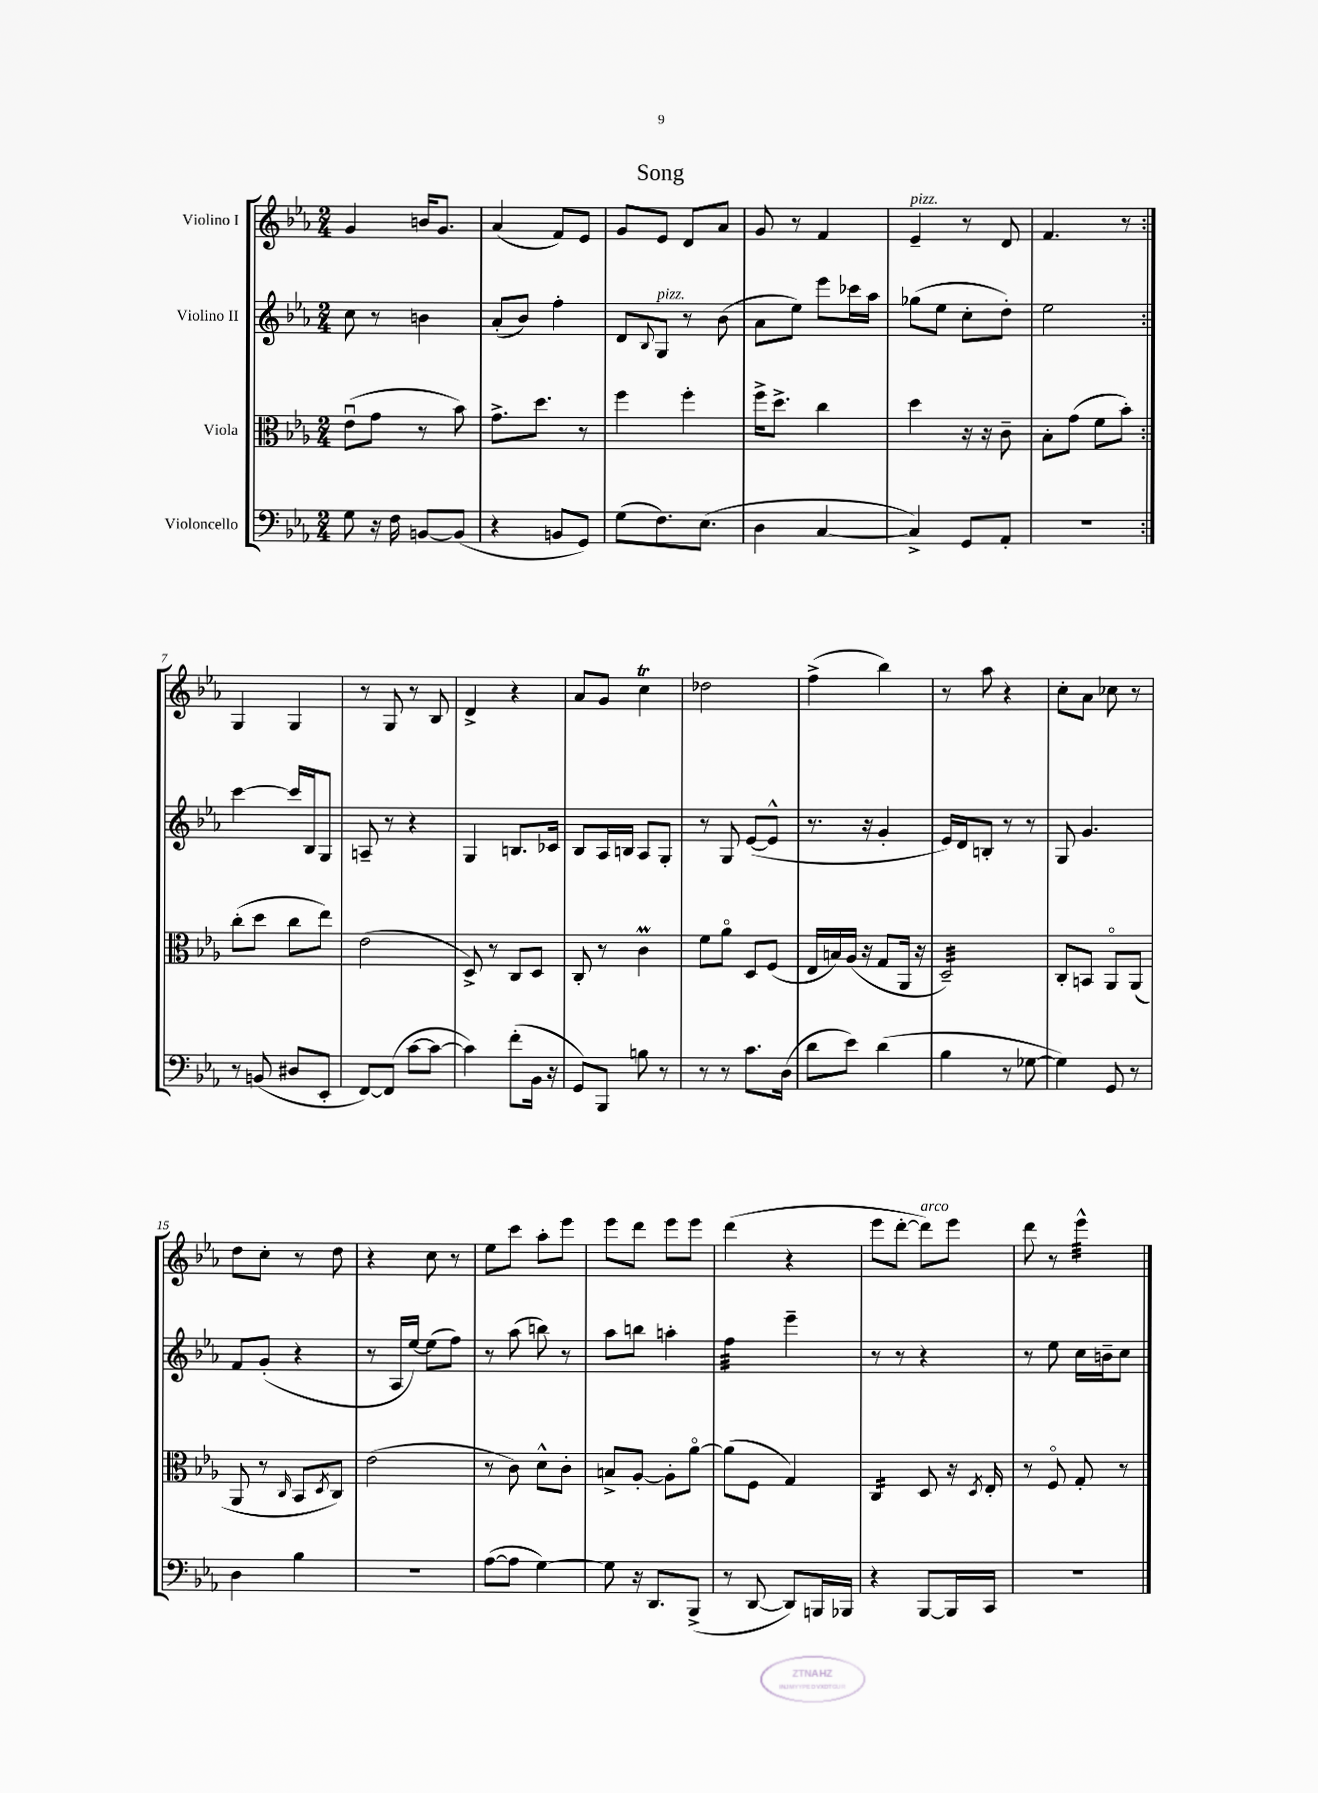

**kern	**kern	**kern	**kern
*staff4	*staff3	*staff2	*staff1
*clefF4	*clefC3	*clefG2	*clefG2
*k[b-e-a-]	*k[b-e-a-]	*k[b-e-a-]	*k[b-e-a-]
*M2/4	*M2/4	*M2/4	*M2/4
8G	(8e-u	8cc	4g
16r	8g	8r	.
16F	.	.	.
[8BB	8r	4b	16b
.	.	.	8.g
(8BB]	8b-)	.	.
=	=	=	=
4r	8.g^	(8a-'	(4a-
.	.	8b-)	.
.	8.dd	.	.
8BB	.	4ff'	8f)
8GG)	8r	.	8e-
=	=	=	=
(8G	4ff	8d	8g
.	.	8qqB-	.
8.F)	.	8G	8e-
.	4ff'	8r	8d
(8.E-	.	.	.
.	.	(8b-	8a-
=	=	=	=
4D	16ff^	8a-	8g
.	8.dd^	.	.
.	.	8ee-)	8r
[4C	4cc	8eee-	4f
.	.	16ccc-	.
.	.	16aa-	.
=	=	=	=
4C^])	4dd	(8gg-	4e-~
.	.	8ee-	.
8GG	16r	8cc'	8r
.	16r	.	.
8AA-'	8c~	8dd')	8d
=	=	=	=
2r	8B-'	2ee-	4.f
.	(8g	.	.
.	8f	.	.
.	8b-')	.	8r
=:|!	=:|!	=:|!	=:|!
8r	(8cc'	[4ccc	4G
(8BB	8dd	.	.
8D#	8cc	16ccc]	4G
.	.	16B-	.
8EE-'	8ee-)	8G	.
=	=	=	=
[8FF)	(2e-	8A~	8r
(8FF]	.	8r	8G
[8c	.	4r	8r
8c_	.	.	8B-
=	=	=	=
4c])	8D^)	4G	4d^
.	8r	.	.
(8f'	8C	8.B	4r
16BB-	8D	.	.
16r	.	16c-	.
=	=	=	=
8GG)	8C'	8B-	8a-
8BBB-	8r	16A-	8g
.	.	16B	.
8B	4c	8A-	4cc
8r	.	8G'	.
=	=	=	=
8r	8f	8r	2dd-
8r	8a-o	8G	.
8.c	8D	([8e-	.
.	(8F	8e-^^]	.
(16D	.	.	.
=	=	=	=
8d	16E-	8.r	(4ff^
.	16B)	.	.
8e-)	(16A-	.	.
.	16r	16r	.
(4d	8G	4g'	4bb-)
.	16AA-	.	.
.	16r	.	.
=	=	=	=
4B-	2D~)	16e-)	8r
.	.	16d	.
.	.	8B'	8aa-
8r	.	8r	4r
[8G-	.	8r	.
=	=	=	=
4G-])	8C'	8G	8cc'
.	8BB	4.g	8a-
8GG	8AA-o	.	8cc-
8r	(8AA-	.	8r
=	=	=	=
4D	8AA-	8f	8dd
.	8r	(8g'	8cc'
.	16qqC	.	.
4B-	8BB-	4r	8r
.	8qD	.	.
.	8C)	.	8dd
=	=	=	=
2r	(2e-	8r	4r
.	.	16A-	.
.	.	[16ee-)	.
.	.	(8ee-]	8cc
.	.	8ff)	8r
=	=	=	=
([8A-	8r	8r	8ee-
8A-]	8c)	(8aa-	8ccc
[4G)	8d^^	8bb)	8aa-'
.	8c'	8r	8eee-
=	=	=	=
8G]	8B^	8aa-	8eee-
16r	[8A-'	8bb	8ddd
8.DD	.	.	.
.	8A-']	4aa'	8eee-
(8BBB-^	[8a-o	.	8eee-
=	=	=	=
8r	(8a-]	4ff	(4ddd
[8DD	8F	.	.
8DD])	4G)	4eee-~	4r
16BBB	.	.	.
16BBB-	.	.	.
=	=	=	=
4r	4C	8r	8eee-
.	.	8r	[8ddd'
[8BBB-	8D	4r	8ddd])
16BBB-]	16r	.	8eee-
.	8qD	.	.
16CC	16E-'	.	.
=	=	=	=
2r	8r	8r	8ddd
.	8Fo	8ee-	8r
.	8G'	16cc	4eee-^^
.	.	16b~	.
.	8r	8cc	.
==	==	==	==
*-	*-	*-	*-
